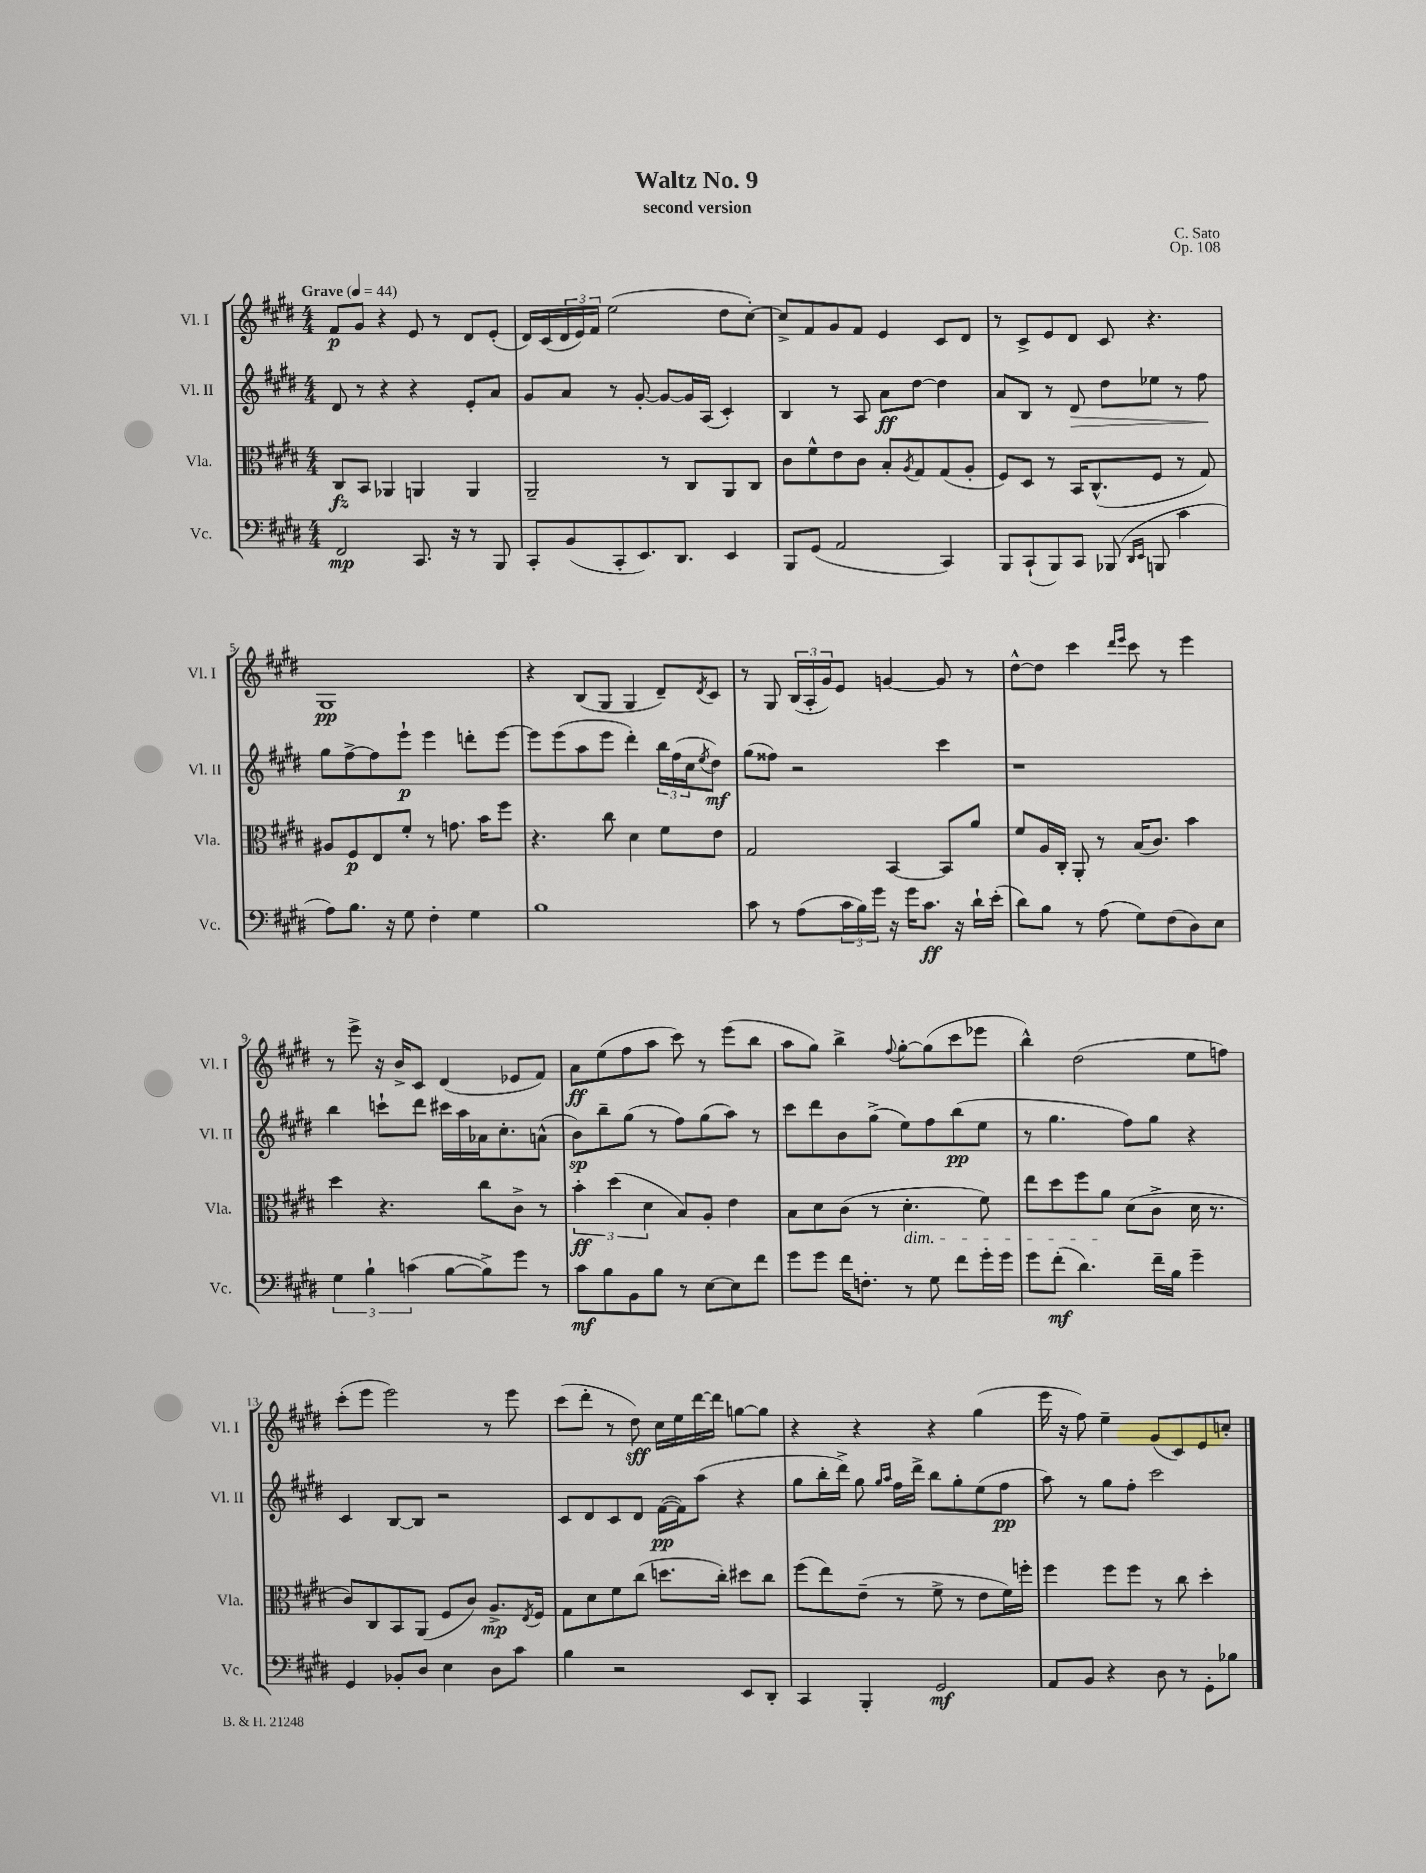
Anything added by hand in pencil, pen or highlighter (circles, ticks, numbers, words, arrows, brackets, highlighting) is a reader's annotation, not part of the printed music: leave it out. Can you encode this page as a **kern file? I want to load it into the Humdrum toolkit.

**kern	**kern	**kern	**kern
*staff4	*staff3	*staff2	*staff1
*clefF4	*clefC3	*clefG2	*clefG2
*k[f#c#g#d#]	*k[f#c#g#d#]	*k[f#c#g#d#]	*k[f#c#g#d#]
*M4/4	*M4/4	*M4/4	*M4/4
*MM44	*MM44	*MM44	*MM44
2FF#	8C#	8d#	8f#
.	8BB	8r	8g#
.	4AA-	4r	4r
8.CC#	4AA	4r	8e
.	.	.	8r
16r	.	.	.
8r	4AA	8e'	8d#
8BBB	.	8a	(8e'
=	=	=	=
8CC#'	2AA~	8g#	16d#)
.	.	.	(16c#
(8BB	.	8a	24d#
.	.	.	24e)
.	.	.	24f#
8CC#'	.	8r	(2ee
8.EE)	.	[8g#'	.
.	8r	8g#_	.
8.DD#	.	.	.
.	8C#	16g#]	.
.	.	(16A	.
4EE	8AA	4c#')	8dd#
.	8C#	.	[8cc#')
=	=	=	=
8BBB	8c#	4B	8cc#^]
(8GG#	8f#^^	.	8f#
2AA	8e	8r	8g#
.	8c#	8A	8f#
.	8B'	8a	4e
.	8qA	.	.
.	8G#	[8dd#	.
4CC#)	(8G#	4dd#]	8c#
.	8A'	.	8d#
=	=	=	=
8BBB	8F#)	8a	8r
(8CC#`	8D#	8B	8c#^
8BBB)	8r	8r	8e
8CC#	16BB	8d#	8d#
.	(8.C#^^	.	.
(8BBB-	.	8dd#	8c#
16qqDD#	.	.	.
16qqEE	.	.	.
8BBB	8F#	8ee-	4.r
4c#	8r	8r	.
.	8G#)	8ff#	.
=	=	=	=
8A)	8A#	8gg#	1G#
8.B	8F#	[8ff#^	.
.	8E	8ff#]	.
16r	.	.	.
8G#	8f#'	8eee`	.
4F#'	8r	4eee	.
.	8.g	.	.
4G#	.	8ddd'	.
.	16b	.	.
.	8ff#	[8eee	.
=	=	=	=
1B	4.r	8eee]	4r
.	.	(8eee	.
.	.	8aa	(8B
.	8cc#	8eee	8G#
.	4d#	4ddd#')	4G#
.	8f#	24bb	8d#~)
.	.	(24ff#	.
.	.	24cc#	.
.	.	8qee	8qd#
.	8e	8dd#)	8c#
=	=	=	=
8c#	2G#	(8gg#	8r
8r	.	8ff##)	8G#
(8A	.	2r	(24B
.	.	.	24A'
.	.	.	24g#)
24c#	.	.	8e
24B)	.	.	.
24g#	.	.	.
16r	[4BB	.	[4g
16g#	.	.	.
8.c#	.	.	.
.	8BB]	4ccc#	8g]
16r	.	.	.
16d#`	8a	.	8r
(16e'	.	.	.
=	=	=	=
8d#)	8f#	1r	[8dd#^^
8B	16A	.	8dd#]
.	16C#'	.	.
8r	8AA'	.	4ccc#
(8A	8r	.	.
.	.	.	16qqddd#
.	.	.	16qqeee
8G#)	(16B	.	8ccc#
.	8.c#)	.	.
(8F#	.	.	8r
8D#)	4b	.	4eee
8E	.	.	.
=	=	=	=
6G#	4dd#	4bb	8r
.	.	.	8eee^
6B`	.	.	.
.	4.r	8ccc`	16r
.	.	.	16b^
(6c	.	.	.
.	.	8ddd#	8c#
[8B	.	16ccc#	(4d#
.	.	16aa	.
8B^])	8cc#	16a-	.
.	.	8.cc#'	.
8g#	8c#^	.	8e-
8r	8r	(8a^^	8f#)
=	=	=	=
8c#	6b'	8b)	8a
8B	.	8bb~	(8ee
.	(6dd#	.	.
8BB	.	(8gg#	8ff#
.	6d#	.	.
8B	.	8r	8aa
8r	8B)	8ff#)	8ccc#)
[8E	8A'	(8gg#	8r
8E]	4e	8aa)	(8eee
8f#	.	8r	8bb
=	=	=	=
8g#	8B	8ccc#	8aa
8g#	8d#	8ddd#	8gg#)
16f#	(8c#	8b	4bb^
8.F'	.	.	.
.	8r	(8gg#^	.
.	.	.	8qqff#
8r	4.d#'	8ee)	[8gg#'
8G#	.	8ff#	(8gg#]
8f#	.	(8bb	8ccc#
16g#'	8f#)	8ee	8eee-
16g#	.	.	.
=	=	=	=
8g#	8ee	8r	4bb^^)
(8f#'	8dd#	4.gg#	.
4.d#)	8ff#	.	(2dd#
.	8a	.	.
.	(8d#	8ff#)	.
16f#~	8c#^	8gg#	.
16B	.	.	.
4g#~	16d#	4r	8ee
.	8.r	.	.
.	.	.	8ff)
=	=	=	=
4GG#	8c#)	4c#	(8ccc#'
.	8C#	.	8eee
8BB-'	8BB	[8B	2eee)
8D#	(8AA	8B]	.
4E	8F#	2r	.
.	8c#)	.	.
8D#	8.A^	.	8r
8c#	.	.	8eee
.	8qE	.	.
.	16F#	.	.
=	=	=	=
4B	8G#	8c#	(8ccc#
.	8d#	8d#	8ddd#'
2r	8f#	8c#	8r
.	(8cc#	8d#	8dd#)
.	8.dd	([16f#	16cc#
.	.	16f#])	16ee
.	.	(8aa	[16ddd#
.	16cc#')	.	16ddd#]
8EE	8dd#	4r	[8gg
8DD#'	8cc#	.	8gg]
=	=	=	=
4CC#	(8ff#	8gg#	4r
.	8ee)	16bb'	.
.	.	16ddd#^)	.
4BBB'	(8e~	8gg#	4r
.	.	16qqgg#	.
.	.	16qqaa	.
.	8r	16ff#	.
.	.	16ddd#^	.
2GG#	8f#^	8bb	4r
.	8r	8gg#'	.
.	8e	(8ee	(4gg#
.	16f#)	8ff#	.
.	16ff'	.	.
=	=	=	=
8AA	4ff#	8aa)	16eee
.	.	.	16r
8BB	.	8r	8ff#)
4r	8ff#	8gg#	4ee~
.	8ff#	8ff#'	.
8D#	8r	2ccc#	(8g#
8r	8cc#	.	8c#)
8GG#'	4dd#'	.	8e
8B-	.	.	8cc'
==	==	==	==
*-	*-	*-	*-
